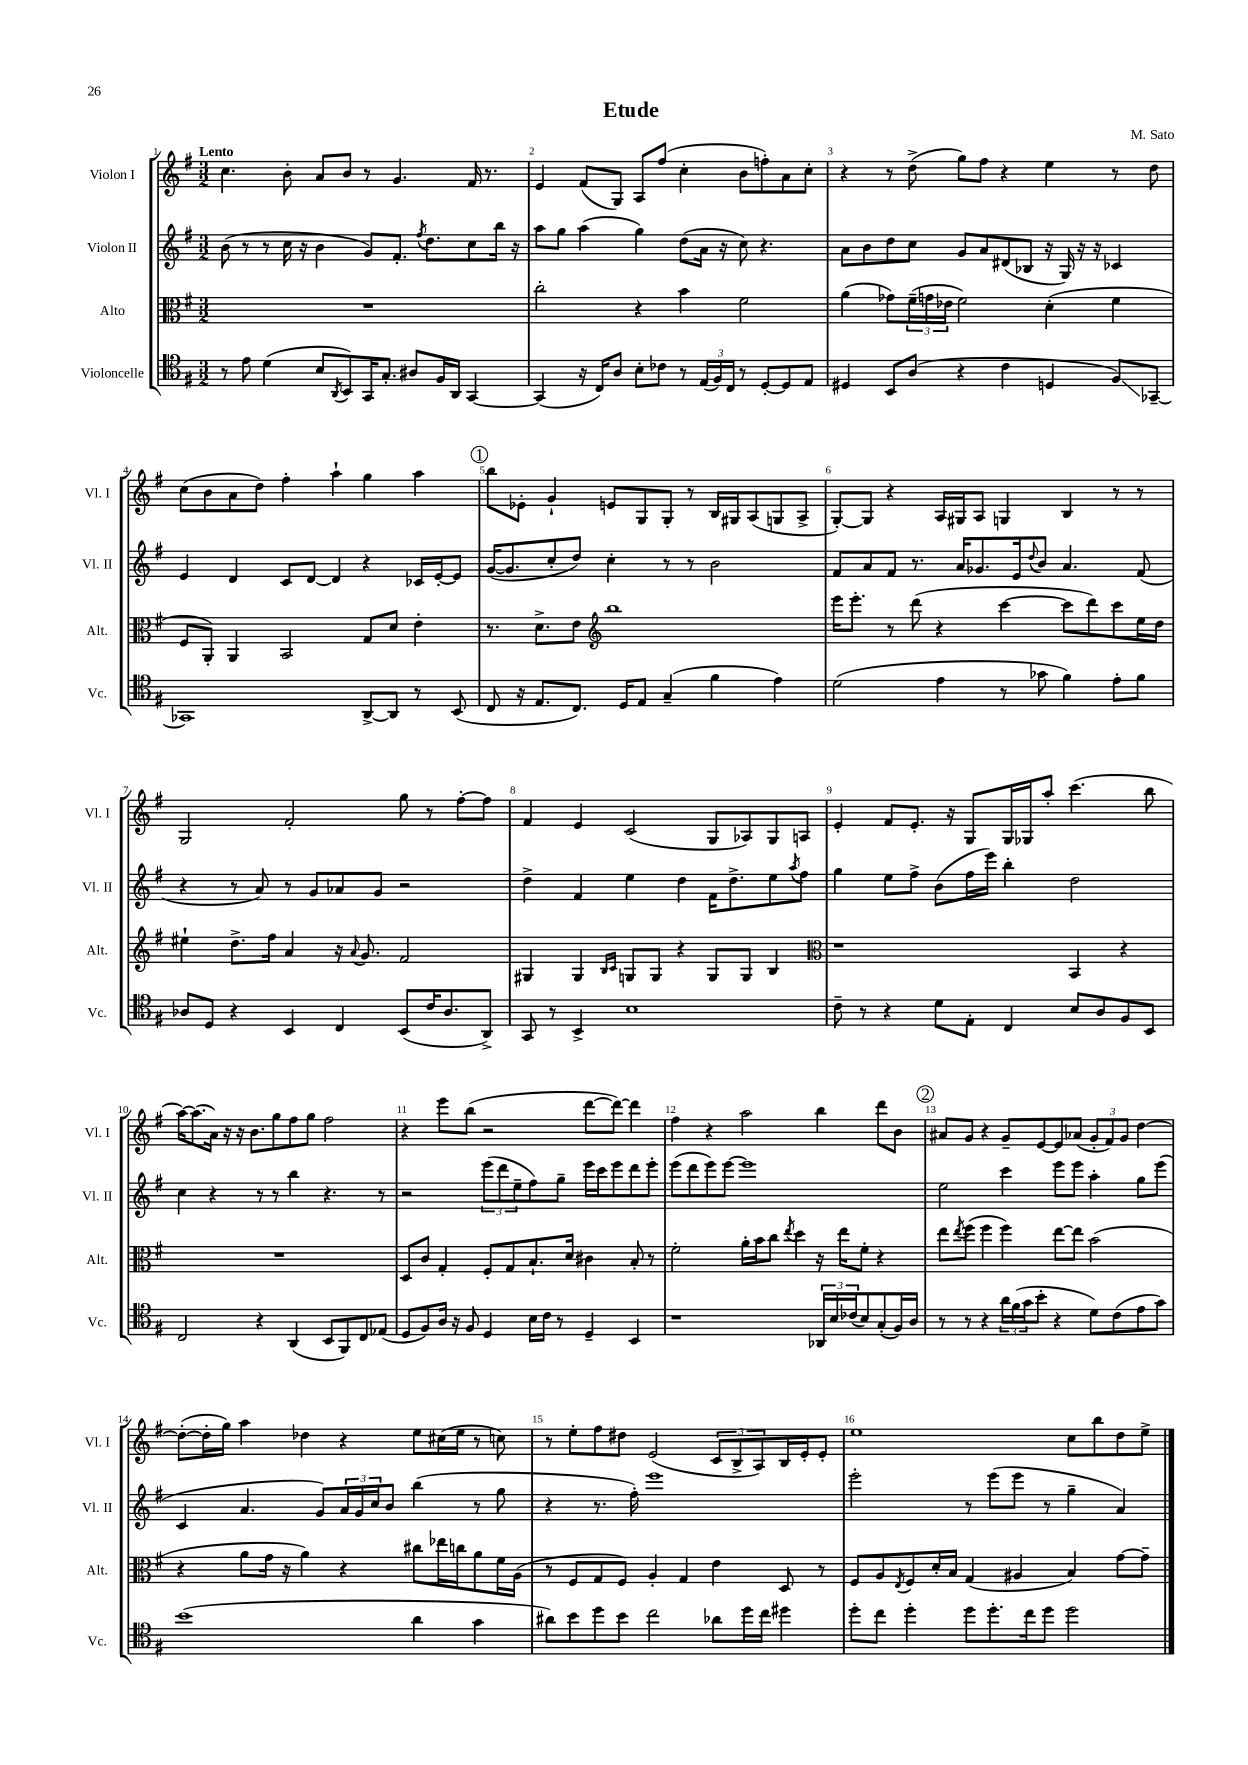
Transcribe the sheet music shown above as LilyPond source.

\header { title = "Etude" composer = "M. Sato" }
<<
\new StaffGroup <<
\new Staff = "s0" \with { instrumentName = "Violon I" shortInstrumentName = "Vl. I" } {
    \clef treble \key g \major \numericTimeSignature \time 3/2 \tempo "Lento"
    c''4. b'8-. a'8 b'8 r8 g'4. fis'16 r8. |
    e'4 fis'8( g8) a8 fis''8( c''4-. b'8 f''8-.) a'8 c''8-. |
    r4 r8 d''8->( g''8) fis''8 r4 e''4 r8 d''8 |
    c''8( b'8 a'8 d''8) fis''4-. a''4-! g''4 a''4 |
    \mark \markup { \circle "1" } b''8 ees'8-. g'4-! e'8 g8 g8-. r8 b16 gis16 a8( g8 a8-> |
    g8~-.) g8 r4 a16 gis16 a8 g4 b4 r8 r8 |
    g2 fis'2-. g''8 r8 fis''8~-. fis''8 |
    fis'4 e'4 c'2( g8 aes8) g8 a8 |
    e'4-. fis'8 e'8.-. r16 g8 g16 ges16 a''8-. c'''4.( b''8 |
    a''16~) a''8.( a'16) r16 r16 b'8. g''8 fis''8 g''8 fis''2 |
    r4 e'''8 b''8( r2 d'''8~ d'''8~) d'''4 |
    fis''4 r4 a''2 b''4 d'''8 b'8 |
    \mark \markup { \circle "2" } ais'8 g'8 r4 g'8-- e'8~ e'8 aes'8( \tuplet 3/2 { g'8-. fis'8) g'8 } d''4~ |
    d''8~-.( d''16-. g''16) a''4 des''4 r4 e''8 cis''16( e''16 r8 c''8) |
    r8 e''8-. fis''8 dis''8 e'2( \tuplet 3/2 { c'8 b8-> a8) } b16 e'16-. e'8-. |
    e''1 c''8 b''8 d''8 e''8-> \bar "|." |
}
\new Staff = "s1" \with { instrumentName = "Violon II" shortInstrumentName = "Vl. II" } {
    \clef treble \key g \major \numericTimeSignature \time 3/2
    b'8( r8 r8 c''16 r16 b'4 g'8) fis'8.-. \acciaccatura { fis''8 } d''8. c''8 b''16 r16 |
    a''8 g''8 a''4( g''4) d''8( a'16 r16 c''8) r4. |
    a'8 b'8 d''8 c''8 g'8 a'8 dis'8( bes8 r16 g16) r16 r16 ces'4 |
    e'4 d'4 c'8 d'8~ d'4 r4 ces'16 e'16~-. e'8 |
    \mark \markup { \circle "1" } g'16~( g'8. c''8-. d''8) c''4-. r8 r8 b'2 |
    fis'8 a'8 fis'8 r8. a'16 ges'8. e'16 \appoggiatura { d''8 } b'8 a'4. fis'8( |
    r4 r8 a'8) r8 g'8 aes'8 g'8 r2 |
    d''4-> fis'4 e''4 d''4 fis'16 d''8.-> e''8 \acciaccatura { a''8 } fis''8 |
    g''4 e''8 fis''8-> b'8( fis''16 e'''16) b''4-. d''2 |
    c''4 r4 r8 r8 b''4 r4. r8 |
    r2 \tuplet 3/2 { e'''8( d'''8 e''8-- } fis''8) g''8-- e'''16 c'''16 e'''8 d'''8 e'''8-. |
    e'''8( d'''8 e'''8) e'''8~ e'''1 |
    \mark \markup { \circle "2" } e''2 c'''4 e'''8 e'''8 a''4-. g''8 e'''8( |
    c'4 a'4. g'8) \tuplet 3/2 { a'16 g'16 c''16 } b'8 b''4( r8 g''8 |
    r4 r8. fis''16-.) e'''1 |
    e'''2-. r8 e'''8( e'''8 r8 g''4-- a'4) \bar "|." |
}
\new Staff = "s2" \with { instrumentName = "Alto" shortInstrumentName = "Alt." } {
    \clef alto \key g \major \numericTimeSignature \time 3/2
    R1. |
    c''2-. r4 b'4 fis'2 |
    a'4( ges'8) \tuplet 3/2 { fis'16--( g'16 ees'16 } fis'2) d'4-.( fis'4 |
    fis8 a,8-.) a,4 b,2 g8 d'8 e'4-. |
    \mark \markup { \circle "1" } r8. d'8.-> e'8 \clef treble b''1 |
    e'''16 e'''8.-. r8 d'''8( r4 c'''4~ c'''8 d'''8) c'''8 e''16 d''16 |
    eis''4-! d''8.-> fis''16 a'4 r16 \appoggiatura { a'8 } g'8. fis'2 |
    gis4 gis4 \grace { b16 c'16 } g8 g8 r4 g8 g8 b4 |
    \clef alto r1 b,4 r4 |
    R1. |
    d8 c'8 g4-. fis8-. g8 b8.-! d'16 cis'4 b8-. r8 |
    fis'2-. a'16-. b'16 c''8 \acciaccatura { e''8 } d''4 r16 e''16 fis'8-. r4 |
    \mark \markup { \circle "2" } e''8 \acciaccatura { e''8 } fis''8( fis''4 fis''4) e''8~ e''8 b'2( |
    r4 a'8 g'16 r16 a'4) r4 cis''8 ees''16 c''16 a'8 fis'16 a16( |
    r8 fis8 g8 fis8) a4-. g4 e'4 d8 r8 |
    fis8 a8 \acciaccatura { e8 } fis8 d'16-. b16 g4( ais4 b4) g'8~ g'8-- \bar "|." |
}
\new Staff = "s3" \with { instrumentName = "Violoncelle" shortInstrumentName = "Vc." } {
    \clef tenor \key g \major \numericTimeSignature \time 3/2
    r8 e'8 d'4( b8 \acciaccatura { a,8 } b,8) g,16 g8.-. ais8 fis16 a,16 g,4~ |
    g,4( r16 c16) a8 b8-. ces'8 r8 \tuplet 3/2 { e16( fis16) c16 } r8 d8~-. d8 e8 |
    dis4 b,8 a8( r4 c'4 d4 fis8\glissando) ges,8~-- |
    ges,1 a,8~-> a,8 r8 b,8( |
    \mark \markup { \circle "1" } c8 r16 e8. c8.) d16 e8 g4--( fis'4 e'4) |
    d'2( e'4 r8 ges'8 fis'4) e'8-. fis'8 |
    aes8 d8 r4 b,4 c4 b,8( c'16 aes8. a,8->) |
    g,8 r8 b,4-> b1 |
    c'8-- r8 r4 d'8 e8-. c4 b8 a8 fis8 b,8 |
    c2 r4 a,4( b,8 fis,8) c8 ees8( |
    d8 fis8) a16 r16 fis8 d4 b16 c'16 r8 d4-- b,4 |
    r1 \tuplet 3/2 { aes,16 b16 ces'16( } b8) g8-.( fis16) a16 |
    \mark \markup { \circle "2" } r8 r8 r4 \tuplet 3/2 { a'16 fis'16( g'16 } b'8-. r4 d'8) c'8( e'8 g'8) |
    b'1( a'4 g'4 |
    ais'8) b'8 d''8 b'8 c''2 aes'8 d''16 c''16 dis''4 |
    d''8-. c''8 d''4-. d''8 d''8.-. c''16 d''8 d''2 \bar "|." |
}
>>
>>
\layout { \context { \Score \override BarNumber.break-visibility = ##(#f #t #t) barNumberVisibility = #all-bar-numbers-visible } }
